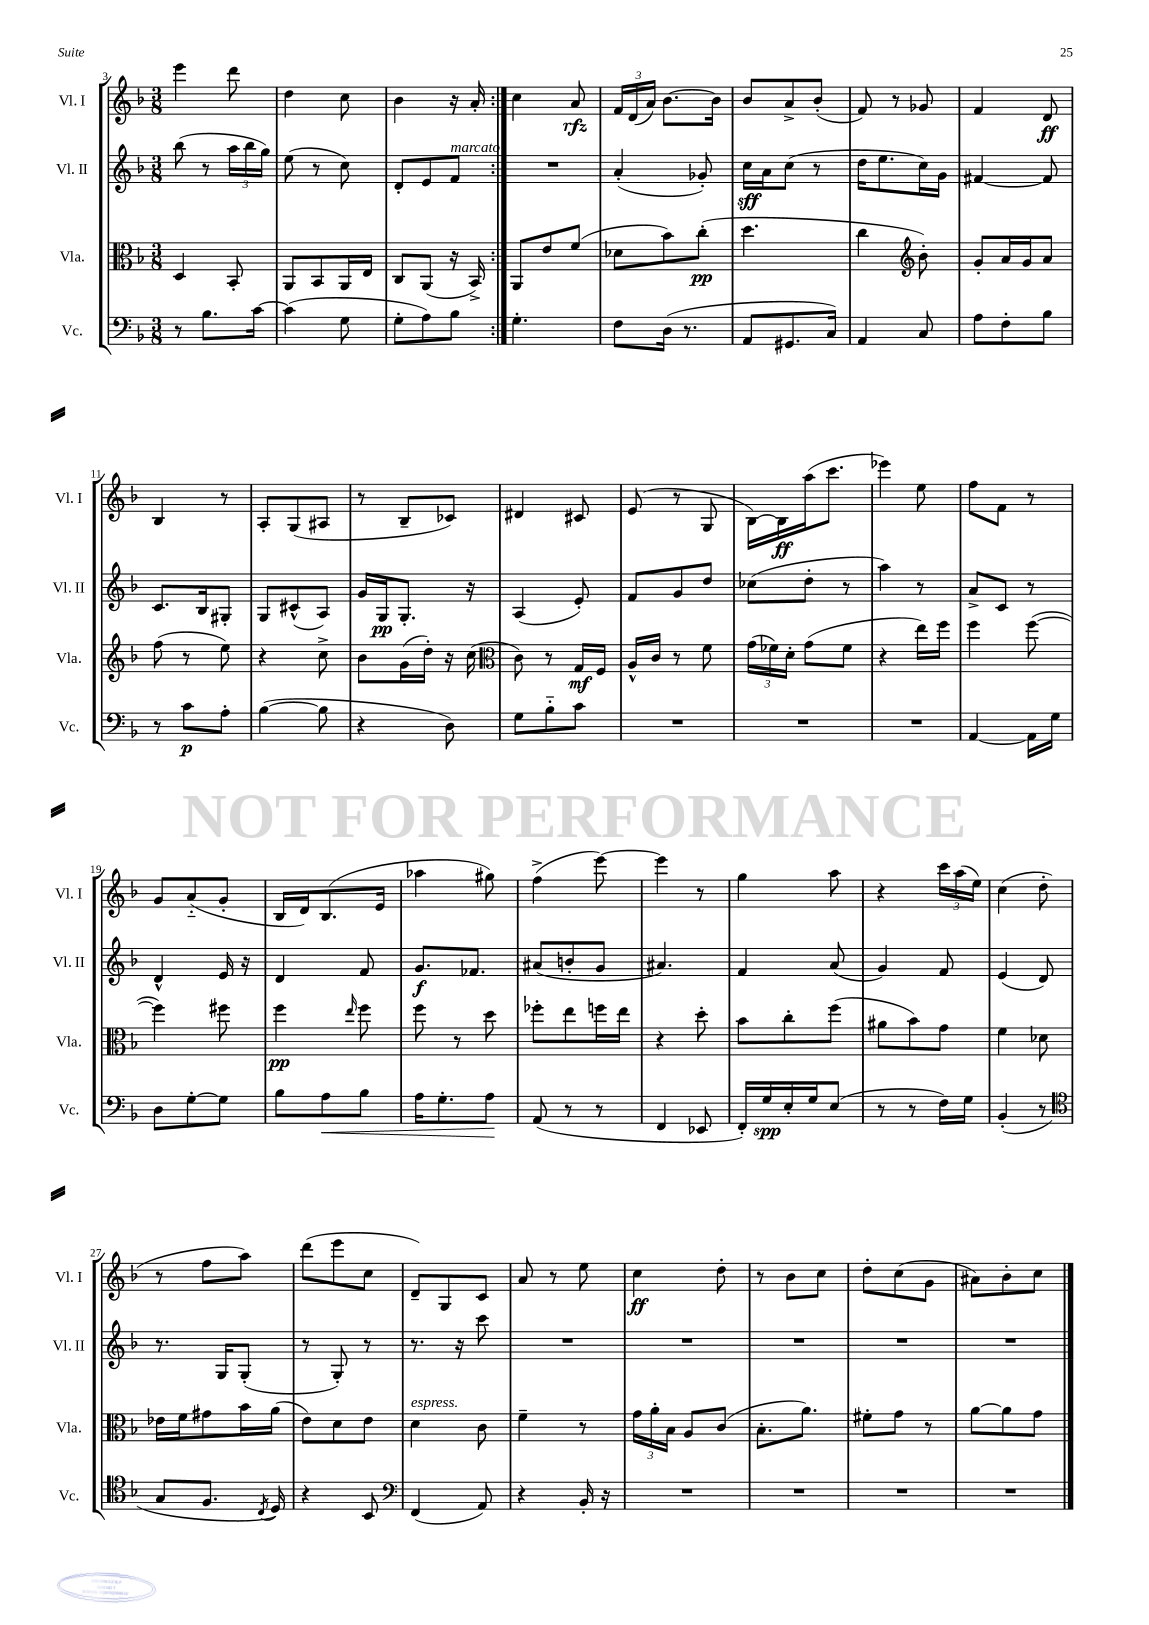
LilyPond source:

<<
\new StaffGroup <<
\new Staff = "s0" \with { instrumentName = "Vl. I" shortInstrumentName = "Vl. I" } {
    \clef treble \key f \major \numericTimeSignature \time 3/8
    \autoBeamOff \repeat volta 2 { e'''4 d'''8 |
    d''4 c''8 |
    bes'4 r16 a'16-. | }
    c''4 a'8\rfz |
    \tuplet 3/2 { f'16[ d'16( a'16]) } bes'8.[~ bes'16] |
    bes'8[ a'8-> bes'8]-.( |
    f'8) r8 ges'8 |
    f'4 d'8\ff |
    bes4 r8 |
    a8[-. g8( ais8] |
    r8 bes8[-- ces'8]) |
    dis'4 cis'8 |
    e'8( r8 g8 |
    bes16[~) bes16\ff a''16( c'''8.] |
    ees'''4) e''8 |
    f''8[ f'8] r8 |
    g'8[ a'8-_( g'8]-. |
    bes16[ d'16) bes8.( e'16] |
    aes''4 gis''8) |
    f''4->( e'''8~) |
    e'''4 r8 |
    g''4 a''8 |
    r4 \tuplet 3/2 { c'''16[ a''16( e''16]) } |
    c''4( d''8-. |
    r8 f''8[ a''8]) |
    d'''8[( e'''8 c''8] |
    d'8[--) g8 c'8] |
    a'8 r8 e''8 |
    c''4\ff d''8-. |
    r8 bes'8[ c''8] |
    d''8[-. c''8( g'8] |
    ais'8[) bes'8-. c''8] \bar "|." |
}
\new Staff = "s1" \with { instrumentName = "Vl. II" shortInstrumentName = "Vl. II" } {
    \clef treble \key f \major \numericTimeSignature \time 3/8
    \autoBeamOff \repeat volta 2 { bes''8( r8 \tuplet 3/2 { a''16[ bes''16 g''16]) } |
    e''8( r8 c''8) |
    d'8[-. e'8 f'8]^\markup { \italic "marcato" } | }
    R4. |
    a'4-.( ges'8-.) |
    c''16[\sff a'16 c''8]( r8 |
    d''16[ e''8. c''16) g'16] |
    fis'4~ fis'8 |
    c'8.[ bes16 gis8]-. |
    g8[ cis'8-^( a8]) |
    g'16[ g16\pp g8.]-. r16 |
    a4( e'8-.) |
    f'8[ g'8 d''8] |
    ces''8[( d''8]-. r8 |
    a''4) r8 |
    a'8[-> c'8] r8 |
    d'4-^ e'16 r16 |
    d'4 f'8 |
    g'8.[\f fes'8.] |
    ais'8[( b'8-. g'8] |
    ais'4.) |
    f'4 a'8( |
    g'4) f'8 |
    e'4( d'8) |
    r8. g16[ g8]-.( |
    r8 g8-.) r8 |
    r8. r16 c'''8 |
    R4. |
    R4. |
    R4. |
    R4. |
    R4. \bar "|." |
}
\new Staff = "s2" \with { instrumentName = "Vla." shortInstrumentName = "Vla." } {
    \clef alto \key f \major \numericTimeSignature \time 3/8
    \autoBeamOff \repeat volta 2 { d4 bes,8-. |
    a,8[ bes,8 a,16 e16] |
    c8[ a,8]( r16 bes,16->) | }
    a,8[ e'8 f'8]( |
    des'8[ bes'8) c''8]-.\pp( |
    d''4. |
    c''4 \clef treble bes'8-.) |
    g'8[-. a'16 g'16 a'8] |
    f''8( r8 e''8) |
    r4 c''8-> |
    bes'8[ g'16( d''16]-.) r16 c''16( |
    \clef alto c'8) r8 g16[\mf f16] |
    a16[-^ c'16] r8 f'8 |
    \tuplet 3/2 { g'16[( fes'16) d'16]-. } g'8[( fes'8] |
    r4 e''16[) f''16] |
    f''4 f''8~( |
    f''4) fis''8 |
    f''4\pp \grace { e''16 } f''8 |
    f''8 r8 d''8 |
    fes''8[-. e''8 f''16 e''16] |
    r4 d''8-. |
    bes'8[ c''8-. f''8]( |
    ais'8[ bes'8) g'8] |
    f'4 des'8 |
    ees'16[ f'16 gis'8 bes'16 a'16]( |
    e'8[) d'8 e'8] |
    d'4^\markup { \italic "espress." } c'8 |
    f'4-- r8 |
    \tuplet 3/2 { g'16[ a'16-. bes16] } a8[ c'8]( |
    bes8.[-. a'8.]) |
    fis'8[-. g'8] r8 |
    a'8[~ a'8 g'8] \bar "|." |
}
\new Staff = "s3" \with { instrumentName = "Vc." shortInstrumentName = "Vc." } {
    \clef bass \key f \major \numericTimeSignature \time 3/8
    \autoBeamOff \repeat volta 2 { r8 bes8.[ c'16]~ |
    c'4( g8 |
    g8[-. a8) bes8] | }
    g4.-. |
    f8[ d16]( r8. |
    a,8[ gis,8. c16]) |
    a,4 c8 |
    a8[ f8-. bes8] |
    r8 c'8[\p a8]-. |
    bes4~( bes8 |
    r4 d8) |
    g8[ bes8-_ c'8] |
    R4. |
    R4. |
    R4. |
    a,4~ a,16[ g16] |
    d8[ g8~-. g8] |
    bes8[ a8\< bes8] |
    a16[ g8.-. a8]\! |
    a,8( r8 r8 |
    f,4 ees,8 |
    f,16[-.) g16\spp e16-. g16 e8]( |
    r8 r8 f16[) g16] |
    bes,4-.( r8 |
    \clef tenor g8[ f8.] \acciaccatura { c8 } d16) |
    r4 bes,8 |
    \clef bass f,4( a,8) |
    r4 bes,16-. r16 |
    R4. |
    R4. |
    R4. |
    R4. \bar "|." |
}
>>
>>
\layout { \context { \Score currentBarNumber = #3 } }
